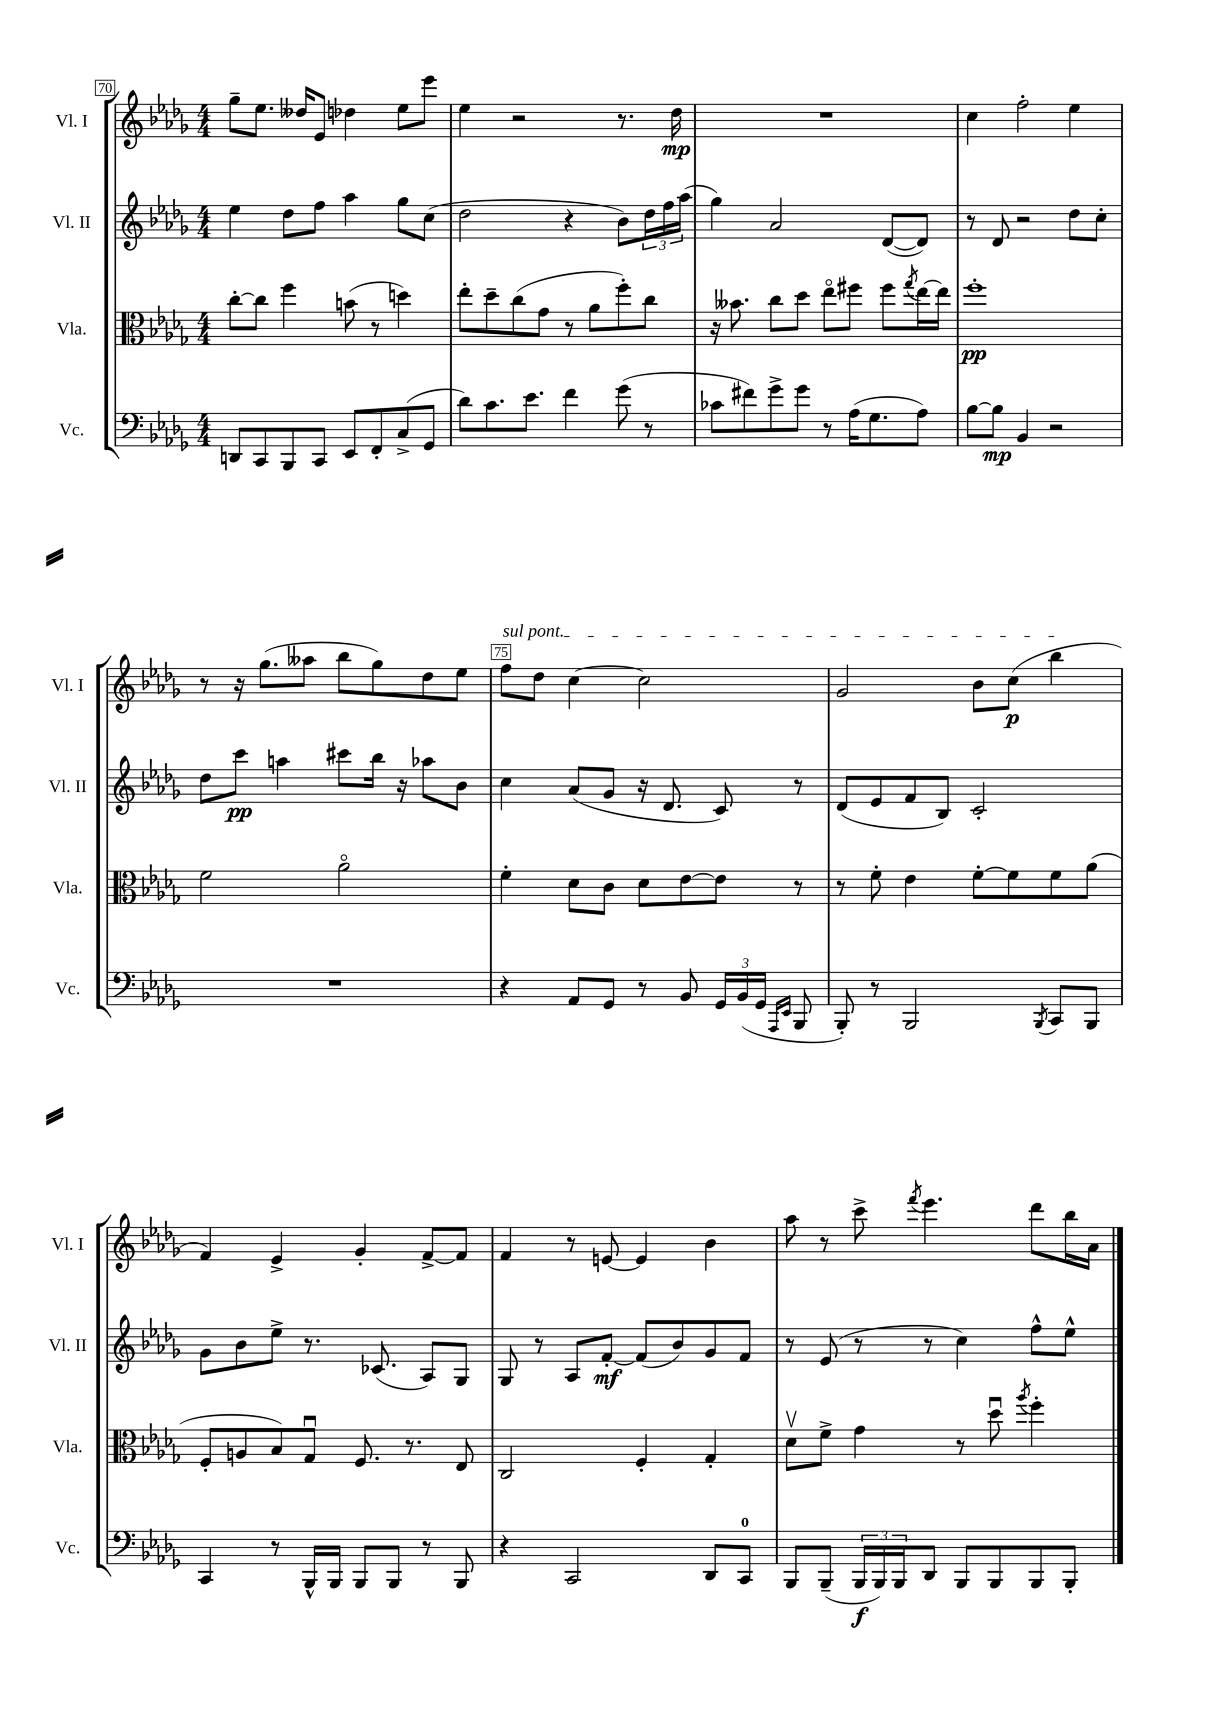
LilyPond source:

<<
\new StaffGroup <<
\new Staff = "s0" \with { instrumentName = "Vl. I" shortInstrumentName = "Vl. I" } {
    \clef treble \key des \major \numericTimeSignature \time 4/4
    ges''8-- ees''8. deses''16 ees'8 des''4 ees''8 ees'''8 |
    ees''4 r2 r8. des''16\mp |
    R1 |
    c''4 f''2-. ees''4 |
    r8 r16 ges''8.( aeses''8 bes''8 ges''8) des''8 ees''8 |
    \once \override TextSpanner.bound-details.left.text = \markup { \italic "sul pont." } f''8\startTextSpan des''8 c''4~ c''2 |
    ges'2 bes'8 c''8\p( bes''4\stopTextSpan |
    f'4) ees'4-> ges'4-. f'8~-> f'8 |
    f'4 r8 e'8~ e'4 bes'4 |
    aes''8 r8 c'''8-> \acciaccatura { f'''8 } ees'''4. des'''8 bes''16 aes'16 \bar "|." |
}
\new Staff = "s1" \with { instrumentName = "Vl. II" shortInstrumentName = "Vl. II" } {
    \clef treble \key des \major \numericTimeSignature \time 4/4
    ees''4 des''8 f''8 aes''4 ges''8 c''8( |
    des''2 r4 bes'8) \tuplet 3/2 { des''16 f''16 aes''16( } |
    ges''4) aes'2 des'8~( des'8) |
    r8 des'8 r2 des''8 c''8-. |
    des''8 c'''8\pp a''4 cis'''8 bes''16 r16 aes''8 bes'8 |
    c''4 aes'8( ges'8 r16 des'8. c'8) r8 |
    des'8( ees'8 f'8 bes8) c'2-. |
    ges'8 bes'8 ees''8-> r8. ces'8.( aes8) ges8 |
    ges8 r8 aes8 f'8~-.\mf f'8( bes'8) ges'8 f'8 |
    r8 ees'8( r8 r8 c''4) f''8-^ ees''8-^ \bar "|." |
}
\new Staff = "s2" \with { instrumentName = "Vla." shortInstrumentName = "Vla." } {
    \clef alto \key des \major \numericTimeSignature \time 4/4
    c''8~-. c''8 f''4 b'8( r8 d''4) |
    ees''8-. des''8-- c''8( ges'8 r8 aes'8 f''8-.) c''8 |
    r16 beses'8. c''8 des''8 ees''8\flageolet fis''8 fis''8 \acciaccatura { ges''8 } ees''16~ ees''16 |
    f''1-.\pp |
    f'2 aes'2\flageolet |
    f'4-. des'8 c'8 des'8 ees'8~ ees'8 r8 |
    r8 f'8-. ees'4 f'8~-. f'8 f'8 aes'8( |
    f8-. a8 bes8) ges8\downbow f8. r8. ees8 |
    c2 f4-. ges4-. |
    des'8\upbow f'8-> ges'4 r8 des''8\downbow \acciaccatura { aes''8 } f''4-. \bar "|." |
}
\new Staff = "s3" \with { instrumentName = "Vc." shortInstrumentName = "Vc." } {
    \clef bass \key des \major \numericTimeSignature \time 4/4
    d,8 c,8 bes,,8 c,8 ees,8 f,8-. c8->( ges,8 |
    des'8) c'8. ees'8. f'4 ges'8( r8 |
    ces'8 fis'8) ges'8-> ges'8 r8 aes16( ges8. aes8) |
    bes8~ bes8\mp bes,4 r2 |
    R1 |
    r4 aes,8 ges,8 r8 bes,8 \tuplet 3/2 { ges,16 bes,16( ges,16 } \grace { aes,,16 ees,16 } bes,,8 |
    bes,,8-.) r8 bes,,2 \acciaccatura { bes,,8 } c,8 bes,,8 |
    c,4 r8 bes,,16-^ bes,,16 bes,,8 bes,,8 r8 bes,,8 |
    r4 c,2 des,8 c,8-0 |
    bes,,8 bes,,8--( \tuplet 3/2 { bes,,16\f bes,,16) bes,,16 } des,8 bes,,8 bes,,8 bes,,8 bes,,8-. \bar "|." |
}
>>
>>
\layout { \context { \Score currentBarNumber = #70 \override BarNumber.break-visibility = ##(#f #t #t) barNumberVisibility = #(every-nth-bar-number-visible 5) \override BarNumber.stencil = #(make-stencil-boxer 0.1 0.3 ly:text-interface::print) } }
